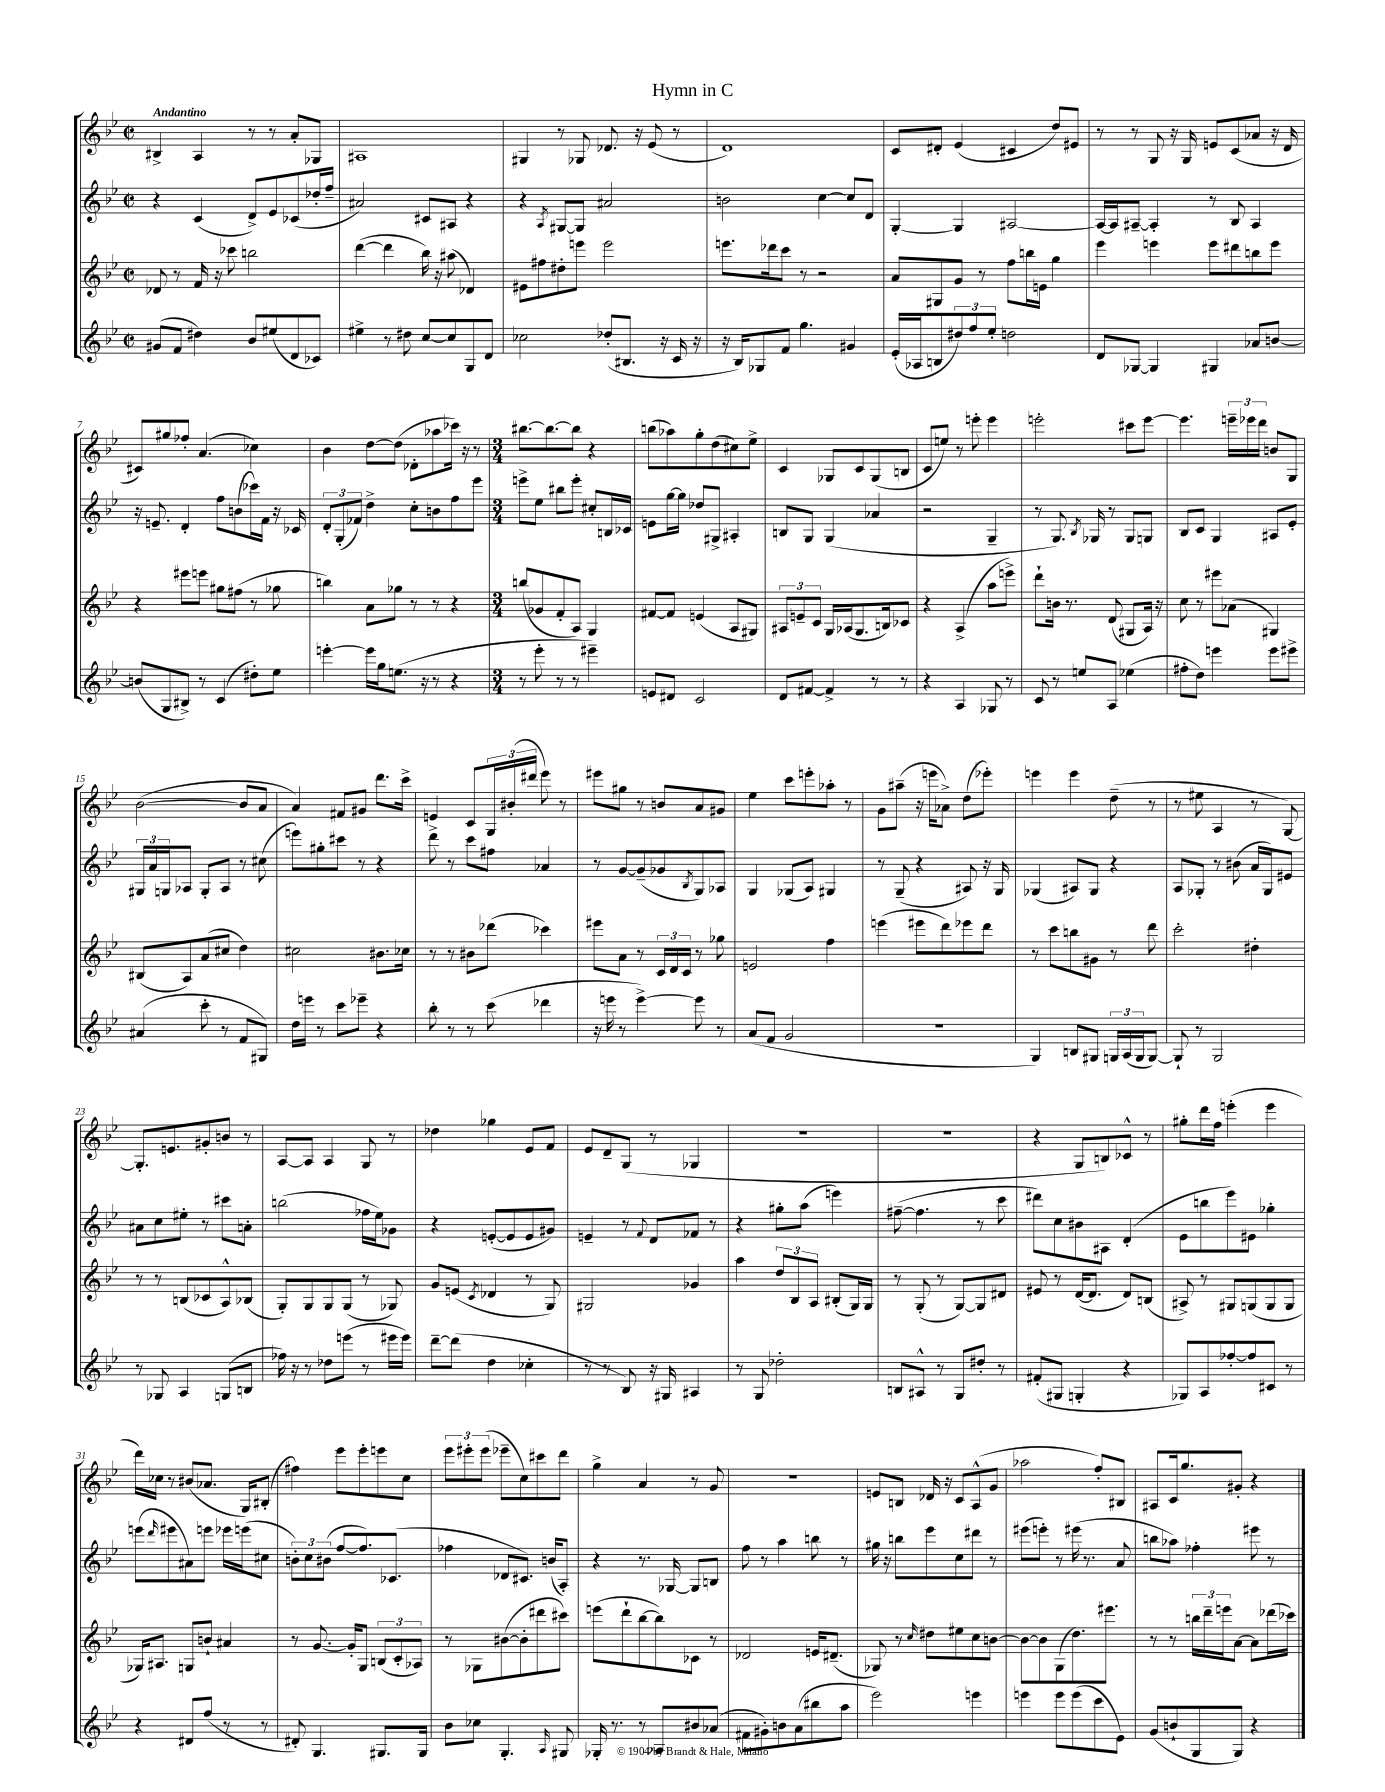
\header { title = "Hymn in C" }
<<
\new StaffGroup <<
\new Staff = "s0" {
    \clef treble \key bes \major \defaultTimeSignature \time 2/2 \tempo "Andantino"
    bis4-> a4 r8 r8 a'8-. ges8 |
    ais1 |
    gis4 r8 ges8 des'8. r16 ees'8( r8 |
    d'1) |
    c'8 dis'8-. ees'4( cis'4 d''8) eis'8 |
    r8 r8 g8 r16 g16 e'8 c'8( aes'8 r16 d'16 |
    cis'8) gis''8 fes''8-. a'4.( ces''4) |
    bes'4 d''8~ d''8( des'8-. aes''8 ces'''16) r16 r8 |
    \numericTimeSignature \time 3/4 bis''8.~ bis''8.~ bis''8 r4 |
    b''8( aes''8) g''8-. d''8( cis''8) ees''8-> |
    c'4 ges8 c'8 ges8( b8 |
    c'8 e''8) r8 e'''8-. e'''4 |
    e'''2-. cis'''8 e'''8~ |
    e'''4. \tuplet 3/2 { e'''16-- ees'''16 d'''16 } b'8 g8 |
    bes'2~( bes'8 a'8 |
    a'4) fis'8 gis'8 d'''8. c'''16-> |
    e'4 c'8 \tuplet 3/2 { g16 bis'16-.( dis'''16 } ees'''8) r8 |
    eis'''8 gis''8 r8 b'8 a'8 gis'8 |
    ees''4 c'''8 e'''8-. aes''8-. r8 |
    g'8 ais''8--( r16 e'''16 aes'8->) d''8( ees'''8-.) |
    e'''4 e'''4 d''8--( r8 |
    r8 eis''8 a4 r8 g8~) |
    g8.-. e'8. gis'8-. b'8 r8 |
    a8~ a8 a4 g8 r8 |
    des''4 ges''4 ees'8 f'8 |
    ees'8 d'8-- g8( r8 ges4 |
    R2. |
    R2. |
    r4 g8 b8) ces'8-^ r8 |
    gis''8-. d'''16 f''16 e'''4-.( e'''4 |
    d'''16) ces''16 r8 bis'8( aes'8. g16) bis8-.( |
    fis''4) ees'''8 ees'''8-. e'''8 c''8 |
    \tuplet 3/2 { ees'''8 eis'''8-. eis'''8( } ees'''8-- c''8) cis'''8 d'''8 |
    g''4-> a'4 r8 g'8 |
    R2. |
    e'8 b8 des'16 r16 c'8 a8-^( g'8 |
    aes''2 f''8-.) bis8 |
    ais8 c'16 g''8. gis'8-. r4 \bar "|." |
}
\new Staff = "s1" {
    \clef treble \key bes \major \defaultTimeSignature \time 2/2
    r4 c'4( d'8->) ees'8 ces'8( des''16-. f''16-- |
    ais'2) cis'8 ais8 r4 |
    r4 \acciaccatura { a8 } gis8~ gis8 ais'2 |
    b'2 c''4~ c''8 d'8 |
    g4~-. g4 ais2~ |
    ais16~ ais16 ais8~-- ais4-. r8 bes8 ais4 |
    r16 e'8.-- d'4-. f''8 b'8( ces'''16) f'16 r16 ces'16 |
    \tuplet 3/2 { d'8-. g8-.( fes'8) } d''4-> c''8-. b'8 f''8 ees'''8 |
    \numericTimeSignature \time 3/4 e'''8-> ees''8 bis''8 e'''8-. cis''8-. b16 ces'16 |
    e'8 g''16~ g''16 des''8 gis8-> ais4-. |
    b8 g8 g4( aes'4 |
    r2 g4-- |
    r8 g8.) \acciaccatura { bes8 } ges16 r8 ges8 g8 |
    bes8 c'8 g4 ais8 ees'8-. |
    \tuplet 3/2 { gis16 a'16 g16 } aes8 g8-. aes8 r8 cis''8( |
    e'''8) gis''8-. cis'''8 r8 r4 |
    d'''8-> r8 c'''8 fis''8 aes'4 |
    r8 g'8~ g'8--( ges'8 \acciaccatura { bes8 } g8) aes8 |
    g4 ges8( a8) gis4 |
    r8 g8--( r4 ais8) r16 g16 |
    ges4( ais8) ges8 r4 |
    a8 ges8-. r8 bis'8( a'16 ges16) eis'8 |
    ais'8 c''8 eis''8-. r8 cis'''8 a'8-. |
    b''2( fes''16 ees''16) ges'8 |
    r4 e'8~-.( e'8 e'8 gis'8) |
    e'4-- r8 \appoggiatura { f'8 } d'8 fes'8 r8 |
    r4 gis''8-. a''8( e'''4) |
    fis''8~--( fis''4. r8 c'''8 |
    dis'''8) c''8 bis'8 ais8 d'4-.( |
    ees'8 b''8 ees'''8) eis'8 ges''4-. |
    e'''8( \grace { d'''16 } eis'''8 ais'8) e'''8 ees'''16 e'''16( cis''8 |
    \tuplet 3/2 { b'8-.) c''8 bis'8( } f''8~ f''8.) ces'8.( |
    fes''4 des'8 cis'8.) b'16( a8-.) |
    r4 r8. ges16~ ges8 b8 |
    f''8 r8 a''4 b''8 r8 |
    gis''16 r16 b''8 ees'''8 c''8 dis'''8 r8 |
    eis'''8( e'''8-.) r8 eis'''16( r8. a'8 |
    b''8 aes''8) fes''4-. eis'''8 r8 \bar "|." |
}
\new Staff = "s2" {
    \clef treble \key bes \major \defaultTimeSignature \time 2/2
    des'8 r8 f'16 r16 ces'''8 b''2 |
    d'''4~( d'''4 bes''16) r16 ais''8( des'4) |
    eis'8 fis''8 dis''8-. e'''8 e'''2 |
    e'''8. des'''16 c'''8 r8 r2 |
    a'8 gis8 g'8 r8 f''8 b''16 e'16 g''4 |
    ees'''4 e'''4 e'''8 dis'''8 b''8 e'''8 |
    r4 eis'''8 e'''8 gis''8 fis''8( r8 ges''8 |
    b''4) a'8 ges''8 r8 r8 r4 |
    \numericTimeSignature \time 3/4 b''8( ges'8 f'8-. a8) g4 |
    fis'8~ fis'8 e'4( a8 gis8) |
    \tuplet 3/2 { ais8 e'8-- c'8 } g16 aes16( g8. b16) ces'8 |
    r4 a4->( a''8 e'''8->) |
    d'''8-! b'16 r8. d'8( gis8 a16) r16 |
    c''8 r8 eis'''8 aes'8( gis4) |
    bis8( a8) a'8( cis''8 d''4) |
    cis''2 bis'8. ces''16 |
    r8 r8 bis'8 des'''8( ces'''4) |
    eis'''8 a'8 r8 \tuplet 3/2 { c'16 d'16 c'16 } r8 ges''8 |
    e'2 f''4 |
    e'''4( eis'''8 d'''8) ees'''8 d'''8 |
    r8 c'''8 b''8 gis'8 r8 d'''8 |
    c'''2-. dis''4-. |
    r8 r8 b8( ces'8 a8-^) bes8( |
    g8-.) g8 g8 g8( r8 ges8) |
    g'8 e'8( \acciaccatura { c'8 } des'4 r8 g8) |
    gis2 ges'4 |
    a''4 \tuplet 3/2 { d''8 bes8 a8 } bis8-.( g16) g16 |
    r8 g8-.( r8 g8~) g8 dis'8 |
    eis'8 r8 d'16~( d'8. d'8) b8( |
    ais8->) r8 gis8 g8( g8 g8 |
    ges16) ais8. g8 b'8-! ais'4 |
    r8 g'8.~ g'16-. g8 \tuplet 3/2 { b8( c'8-. aes8) } |
    r8 ges8 bis'8~( bis'8-. dis'''8 cis'''8) |
    e'''8( d'''8-! bes''8~ bes''8) ces'8 r8 |
    des'2 e'16 dis'8.--( |
    ges8) r8 \grace { c''16 } dis''8 eis''8 c''8 b'8~ |
    b'8~ b'8 g8( d''8.) eis'''8. |
    r8 r8 \tuplet 3/2 { b''16 d'''16-- e'''16 } a'8~ a'8 des'''16( ces'''16) \bar "|." |
}
\new Staff = "s3" {
    \clef treble \key bes \major \defaultTimeSignature \time 2/2
    gis'8( f'8 dis''4) bes'8 eis''8( d'8 ces'8) |
    eis''4-> r8 dis''8 c''8~ c''8 g8 d'8 |
    ces''2 des''8-.( bis8. r16 c'16 r16 |
    r16 bes16) ges8 f'8 g''4. gis'4 |
    ees'16-.( aes16 b8 \tuplet 3/2 { dis''8) f''8 ees''8-. } d''2 |
    d'8 ges8~ ges4 gis4 aes'8 b'8~ |
    b'8( g8 bis8->) r8 c'4( dis''8-.) ees''8 |
    e'''4~-. e'''16 g''16 e''8.( r16 r8 r4 |
    \numericTimeSignature \time 3/4 r8 ees'''8-. r8 r8 eis'''4--) |
    e'8 dis'8 c'2 |
    d'8 fis'8~ fis'4-> r8 r8 |
    r4 a4 ges8 r8 |
    c'8 r8 e''8 a8 ees''4( |
    fis''8-. d''8) e'''4 e'''8 eis'''8-> |
    ais'4( c'''8-. r8 f'8 gis8) |
    d''16 e'''16 r8 c'''8 ees'''8-- r4 |
    bes''8-. r8 r8 c'''8( des'''4 |
    r16 e'''16 r8 e'''4~->) e'''8 r8 |
    a'8( f'8 g'2 |
    R2. |
    g4) b8 gis8 \tuplet 3/2 { g16 a16( g16 } g8~) |
    g8-! r8 g2 |
    r8 ges8 a4 g8( b8 |
    fes''16) r16 r8 des''8 e'''8( r8 eis'''16 eis'''16) |
    d'''8~-- d'''8( d''4 ces''4-. |
    r8 r8 bes8) r16 gis16 ais4 |
    r8 g8 des''2-. |
    b8 ais8-^ r8 g8 dis''8-. r8 |
    fis'8-.( gis8 g4-. r4 |
    ges8) a8 fes''8~-. fes''8 cis'8 r8 |
    r4 dis'8 f''8( r8 r8 |
    dis'8-.) g4. gis8. gis16 |
    bes'8 ces''8 g4.-. \grace { a16 } gis8 |
    ges16-. r8. r8 aes8 bis'8 aes'8( |
    fis'8 gis'8-.) b'8 a'8( bis''8 a''8 |
    ees'''2) e'''4 |
    e'''4 e'''8 e'''8( c'''8 ees'8) |
    g'8( b'8-! g8 g8) r4 \bar "|." |
}
>>
>>
